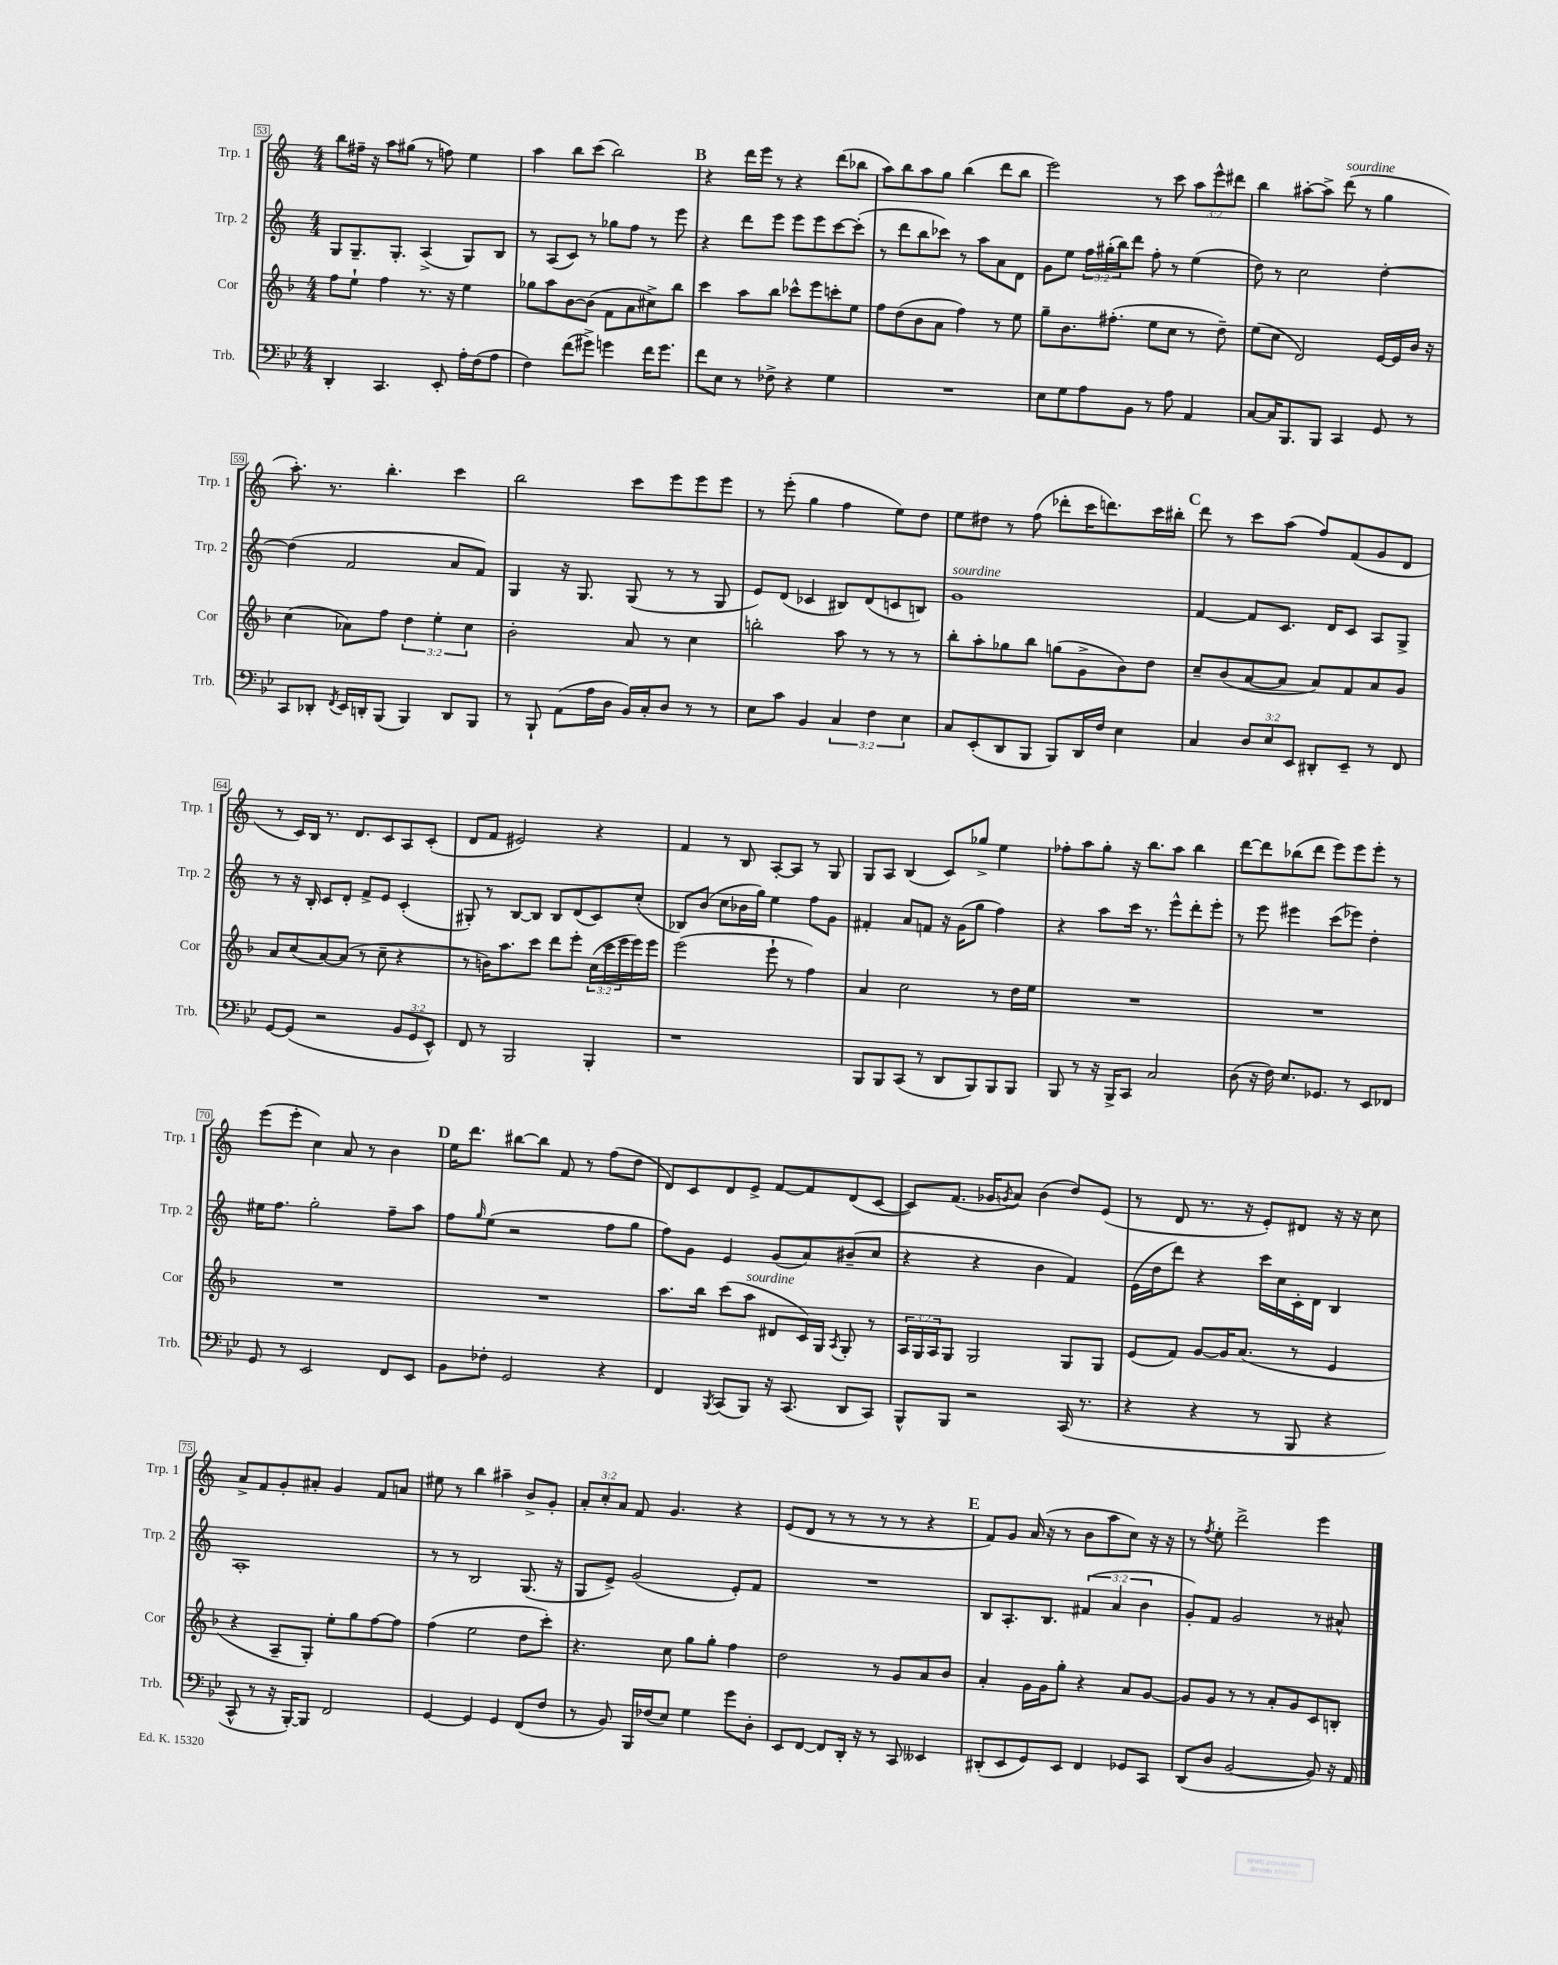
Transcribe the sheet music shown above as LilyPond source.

<<
\new StaffGroup <<
\new Staff = "s0" \with { instrumentName = "Trp. 1" shortInstrumentName = "Trp. 1" } {
    \clef treble \key c \major \numericTimeSignature \time 4/4 \override Staff.TupletNumber.text = #tuplet-number::calc-fraction-text
    b''8 fis''16-- r16 a''8 gis''8( r8 f''8) e''4 |
    a''4 b''8 c'''8( b''2) |
    \mark \markup { \bold "B" } r4 d'''16 e'''16 r8 r4 d'''8( bes''8 |
    a''8) b''8 a''8 g''8 b''4( d'''8 b''8 |
    e'''2) r8 c'''8 \tuplet 3/2 { a''8 e'''8-^ dis'''8 } |
    b''4 ais''8~-. ais''8-> d'''8^\markup { \italic "sourdine" }( r8 g''4 |
    a''8.-.) r8. b''4.-. c'''4 |
    b''2 c'''8 e'''8 e'''8 e'''8 |
    r8 e'''8-.( g''4 f''4 e''8) d''8 |
    e''8 dis''8 r8 f''8( des'''8-. c'''16 d'''8.) c'''16 bis''16-. |
    \mark \markup { \bold "C" } d'''8 r8 c'''8 a''8( f''8) f'8( g'8 d'8 |
    r8 c'16) b16 r8. d'8. c'8 a8 c'8-.( |
    d'8 f'8 eis'2) r4 |
    f'4 r8 b8 a8~-. a8 r8 g8 |
    g8 a8 b4( c'8) ges''8-> e''4 |
    fes''8-. a''8 g''8-. r16 b''8. a''8 b''4 |
    d'''8~ d'''8 bes''8( d'''8 e'''8) e'''8 e'''8-. r8 |
    e'''8( e'''8-. c''4) a'8 r8 b'4 |
    \mark \markup { \bold "D" } e''16 d'''8. bis''8~ bis''8 f'8 r8 f''8( d''8 |
    d'8) c'8 d'8 e'8-> f'8~ f'8 d'8( c'8~ |
    c'8) f'8.( ges'16 \acciaccatura { g'8 } a'8) b'4( d''8) e'8( |
    r8 d'8 r8. r16 e'8-.) dis'8 r16 r16 c''8 |
    a'8-> f'8 g'8-. ais'8-. g'4 f'8 a'8 |
    eis''8 r8 b''4 ais''4-- b'8-> g'8-. |
    \tuplet 3/2 { a'8-. c''8-. a'8 } f'8 g'4. r4 |
    e'8( d'8 r8 r8 r8 r8 r4 |
    \mark \markup { \bold "E" } f'8) g'8 a'16( r16 r8 b'8 a''8 c''8) r16 r16 |
    r8 \acciaccatura { f''8 } e''8-. d'''2-> e'''4 \bar "|." |
}
\new Staff = "s1" \with { instrumentName = "Trp. 2" shortInstrumentName = "Trp. 2" } {
    \clef treble \key c \major \numericTimeSignature \time 4/4 \override Staff.TupletNumber.text = #tuplet-number::calc-fraction-text
    g8 g8.-- g8.-. a4->( g8) b8 |
    r8 a8( c'8) r8 ges''8 f''8 r8 e'''8 |
    \mark \markup { \bold "B" } r4 d'''8 e'''8 e'''8 e'''8 c'''8~ c'''8-.( |
    r8 d'''8 b''8 ces'''8) r8 a''8 a'8 d'8 |
    g'8 e''8 \tuplet 3/2 { f''16 gis''16-.( b''16) } d'''8 f''8-. r8 e''4( |
    d''8) r8 c''2 d''4~-. |
    d''4( f'2 a'8 f'8) |
    g4 r16 g8. g8( r8 r8 g8 |
    e'8) d'8( ces'4 bis8) d'8( c'8 b8) |
    g'1^\markup { \italic "sourdine" } |
    \mark \markup { \bold "C" } f'4~ f'8 c'8. d'16 c'8 a8 g8-> |
    r8 r16 b16-. c'8 d'8-. f'8-> e'8 c'4-.( |
    gis8-.) r8 b8~ b8 b8 d'8( c'8) c''8-.( |
    bes8) b'8( c''8 bes'16 g''16) e''4 f''8 g'8 |
    fis'4-. a'8 f'8 r16 g'16( g''8 f''4) |
    r4 a''8 c'''16 r8. e'''8-^ d'''8-. e'''8-. |
    r8 e'''8 eis'''4 c'''8( ees'''8) d''4-. |
    eis''16 f''8. g''2-. f''8-- a''8 |
    \mark \markup { \bold "D" } f''8 \grace { g''16 } e''8( r2 f''8 g''8 |
    f''8) g'8 e'4 g'8( a'8) bis'8--( c''8 |
    r4 r4 b'4 f'4) |
    e'16( d''16 d'''8) r4 c'''16 c''16 c'16-. d'16 b4 |
    a1-. |
    r8 r8 b2 g8.( r16 |
    g8 e'8->) g'2( e'8-.) f'8 |
    R1 |
    \mark \markup { \bold "E" } b8 a8.-. b8. \tuplet 3/2 { fis'4( a'4 b'4 } |
    g'8-.) f'8 g'2 r8 ais'8-^ \bar "|." |
}
\new Staff = "s2" \with { instrumentName = "Cor" shortInstrumentName = "Cor" } {
    \clef treble \key f \major \numericTimeSignature \time 4/4 \override Staff.TupletNumber.text = #tuplet-number::calc-fraction-text
    f''8 e''8-! f''4 r8. r16 e''4 |
    ges''8 a''8 bes'8~ bes'8( f'8 a'8 cis''8->) bes''8 |
    \mark \markup { \bold "B" } c'''4 a''8 bes''8 ces'''8-^ e'''8 c'''8-. e''8 |
    f''8 d''8( bes'8 a'8 f''4) r8 e''8 |
    g''8-- bes'8. fis''8.-.( e''8 c''8 r8 d''8--) |
    e''8( c''8 d'2) e'16~ e'16 bes'16 r16 |
    c''4( aes'8) f''8 \tuplet 3/2 { d''4 e''4-. c''4 } |
    bes'2-. a'8 r8 c''4 |
    b''2-. a''8 r8 r8 r8 |
    bes''8-. a''8-. ges''8 bes''8 g''8( g'8-> bes'8) d''8 |
    \mark \markup { \bold "C" } c''8-- bes'8( a'8~ a'8 a'8) f'8 a'8 g'8 |
    a'8 c''8( a'8~) a'8( r8 c''8-- r4 |
    r8 b'16) a''8. c'''8 d'''8 e'''8-. \tuplet 3/2 { c''16( c'''16 e'''16 } e'''16) e'''16 |
    e'''2( e'''8-! r8 f''4) |
    a'4 c''2 r8 d''16 e''16 |
    R1 |
    R1 |
    R1 |
    \mark \markup { \bold "D" } R1 |
    a''8. bes''16 c'''8( a''8^\markup { \italic "sourdine" } dis'8 c'16) g16 \acciaccatura { a8 } g8-. r8 |
    \tuplet 3/2 { a16 g16 a16 } g8 g2 g8 g8 |
    e'8( f'8) g'8~ g'16 a'8.( r8 e'4 |
    r4 a8-- g8-.) e''8-. g''8 f''8~ f''8 |
    f''4( e''2 d''8 c'''8-.) |
    r4. c''8 g''8 g''8-. f''4 |
    d''2 r8 g'8 a'8 bes'8 |
    \mark \markup { \bold "E" } a'4-. g'16 g'16 g''8-. r4 a'8 g'8~ |
    g'8 g'8 r8 r8 a'8-. g'8 c'8 b8-. \bar "|." |
}
\new Staff = "s3" \with { instrumentName = "Trb." shortInstrumentName = "Trb." } {
    \clef bass \key bes \major \numericTimeSignature \time 4/4 \override Staff.TupletNumber.text = #tuplet-number::calc-fraction-text
    d,4-. c,4. ees,8-. a16-. f16( a8 |
    f4) f'8( gis'8->) g'4 f'16 g'8. |
    \mark \markup { \bold "B" } f'8 ees8 r8 fes8-> r4 g4 |
    R1 |
    ees8 g8 a8 bes,8 r8 a8 a,4 |
    c8~ c16 bes,,8. bes,,8 c,4 g,8 r8 |
    c,8 des,8-. \acciaccatura { f,8 } ees,16 d,16-. bes,,8( bes,,4) d,8 bes,,8 |
    r8 bes,,8-! a,8( a16 d16 bes,16) c16-. d8 r8 r8 |
    ees8 c'8 bes,4 \tuplet 3/2 { c4 f4 ees4 } |
    c8 ees,8-.( d,8 bes,,8 bes,,8) d,16 f16 ees4 |
    \mark \markup { \bold "C" } c4 \tuplet 3/2 { d8 ees8 ees,8 } dis,8-. ees,8-- r8 f,8 |
    g,8~ g,8( r2 \tuplet 3/2 { bes,8 g,8 ees,8-^) } |
    f,8 r8 bes,,2 bes,,4-. |
    r1 |
    bes,,8 bes,,8 c,8( r8 d,8 bes,,8) bes,,8 bes,,8 |
    bes,,8 r8 r16 bes,,16-> c,8 c2 |
    d8( r16 f16) ees8. ges,8. r8 ees,8 fes,8 |
    g,8 r8 ees,2 f,8 ees,8 |
    \mark \markup { \bold "D" } bes,8 fes8-. g,2 r4 |
    f,4 \acciaccatura { bes,,8 } c,8( bes,,8) r16 c,8.( d,8 c,8) |
    bes,,8-^ bes,,8 r2 c,16( r8. |
    r4 r4 r8 bes,,8 r4 |
    c,8-^ r8 r16 bes,,16~-.) bes,,8 f,2 |
    g,4~ g,4 g,4 f,8( f8 |
    r8 bes,8) bes,,16 fes16( ees8) g4 g'8 d8-. |
    ees,8 f,8~ f,8 d,16-. r16 r8 c,8 eeses,4 |
    \mark \markup { \bold "E" } dis,8-.( ees,8 g,8) ees,8 f,4 ges,8 c,8 |
    d,8( d8 bes,2~ bes,8) r16 a,16 \bar "|." |
}
>>
>>
\layout { \context { \Score currentBarNumber = #53 \override BarNumber.stencil = #(make-stencil-boxer 0.1 0.3 ly:text-interface::print) } }
